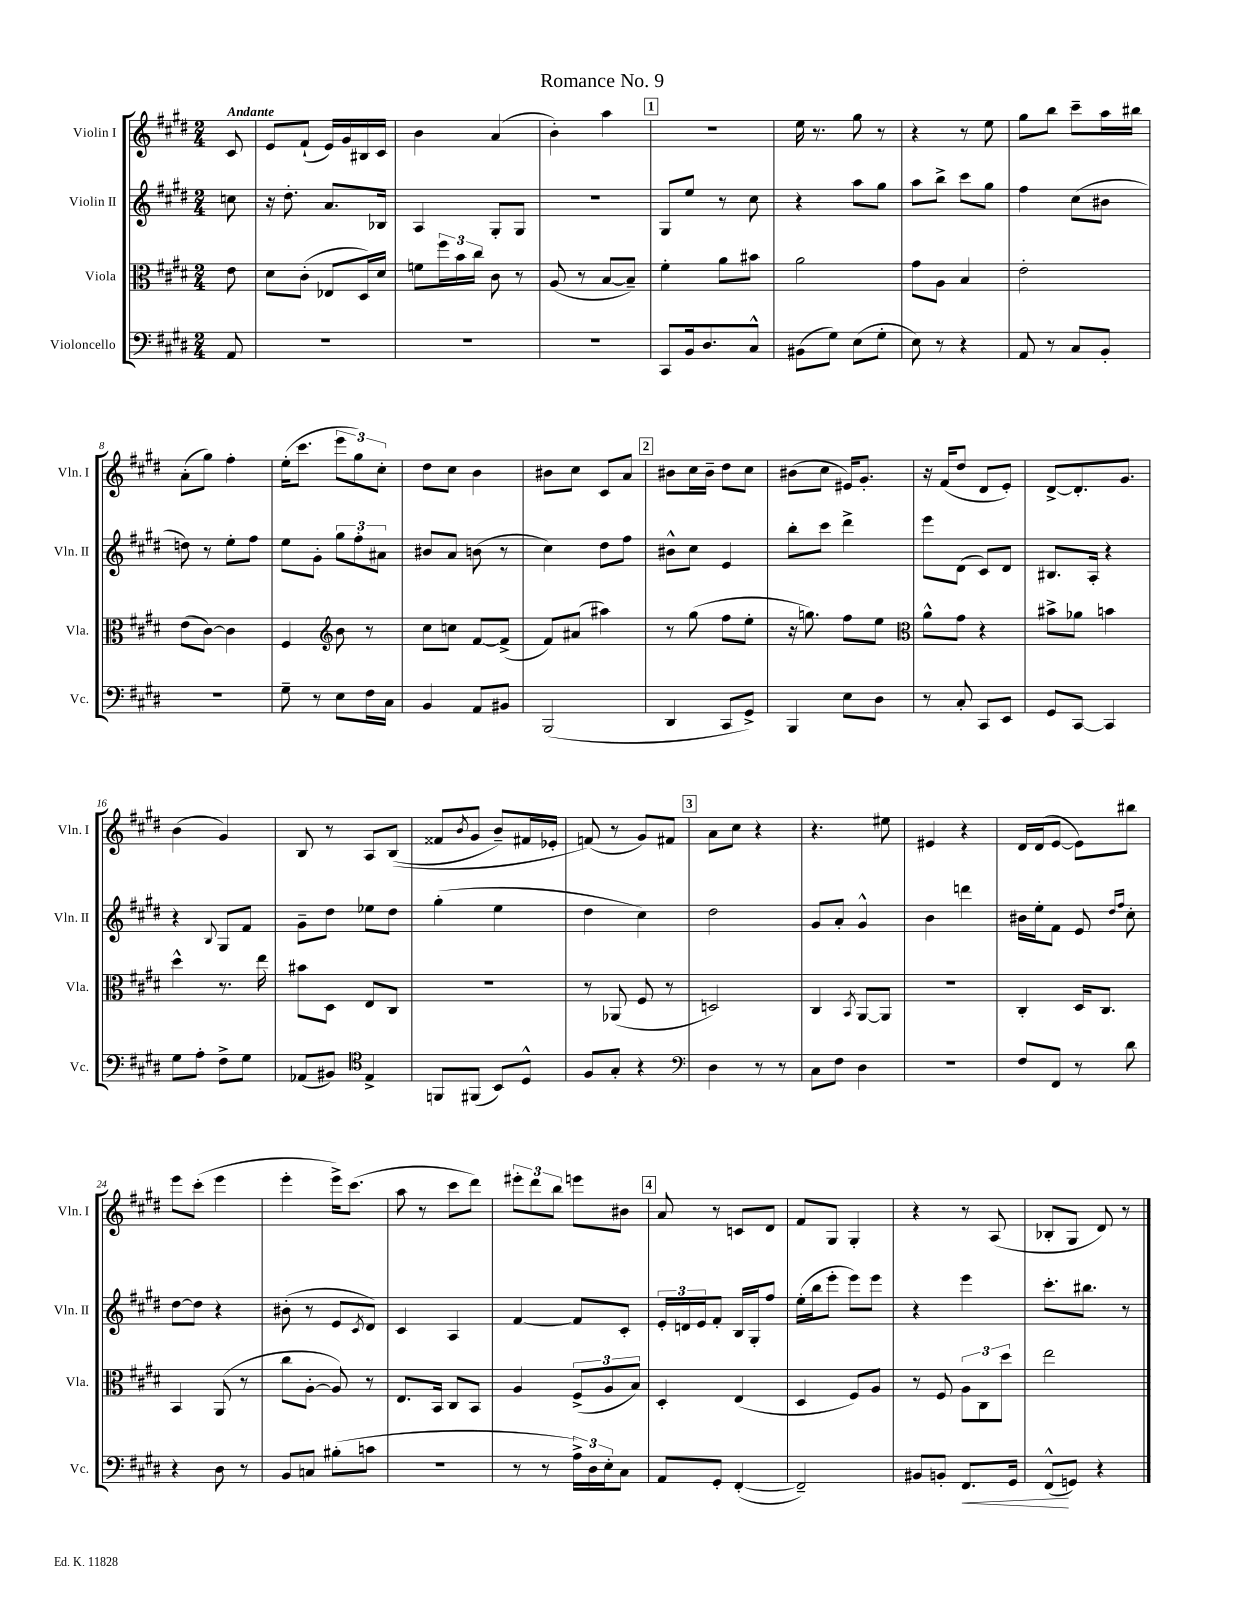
\header { title = "Romance No. 9" }
<<
\new StaffGroup <<
\new Staff = "s0" \with { instrumentName = "Violin I" shortInstrumentName = "Vln. I" } {
    \clef treble \key e \major \numericTimeSignature \time 2/4 \partial 8 \tempo "Andante"
    cis'8 |
    e'8 fis'8-!( e'16) gis'16 bis16 cis'16 |
    b'4 a'4( |
    b'4-.) a''4 |
    \mark \markup { \box "1" } r2 |
    e''16 r8. gis''8 r8 |
    r4 r8 e''8 |
    gis''8 b''8 cis'''8-- a''16 bis''16 |
    a'8-.( gis''8) fis''4-. |
    e''16-.( cis'''8. \tuplet 3/2 { e'''8 gis''8) cis''8-. } |
    dis''8 cis''8 b'4 |
    bis'8 cis''8 cis'8 a'8 |
    \mark \markup { \box "2" } bis'8 cis''16 bis'16-- dis''8 cis''8 |
    bis'8( cis''8 eis'16) gis'8.-. |
    r16 fis'16( dis''8 dis'8 e'8-.) |
    dis'8~-> dis'8.-. gis'8. |
    b'4( gis'4) |
    b8 r8 a8 b8(\( |
    fisis'8 \acciaccatura { b'8 } gis'8 b'8--) fis'16 ees'16-. |
    f'8(\) r8 gis'8) fis'8 |
    \mark \markup { \box "3" } a'8 cis''8 r4 |
    r4. eis''8 |
    eis'4 r4 |
    dis'16 dis'16( e'8~ e'8) bis''8 |
    e'''8 cis'''8-.( e'''4 |
    e'''4-. e'''16->) cis'''8.( |
    a''8 r8 cis'''8 dis'''8) |
    \tuplet 3/2 { eis'''8-. dis'''8 b''8 } e'''8 bis'8 |
    \mark \markup { \box "4" } a'8 r8 c'8 dis'8 |
    fis'8 gis8 gis4-. |
    r4 r8 a8( |
    bes8-. gis8 dis'8) r8 \bar "|." |
}
\new Staff = "s1" \with { instrumentName = "Violin II" shortInstrumentName = "Vln. II" } {
    \clef treble \key e \major \numericTimeSignature \time 2/4 \partial 8
    c''8 |
    r16 dis''8.-. a'8. bes16 |
    a4 gis8-. gis8 |
    R2 |
    \mark \markup { \box "1" } gis8 e''8 r8 cis''8 |
    r4 a''8 gis''8 |
    a''8 b''8-> cis'''8 gis''8 |
    fis''4 cis''8( bis'8 |
    d''8) r8 e''8-. fis''8 |
    e''8 gis'8-. \tuplet 3/2 { gis''8 fis''8-. ais'8 } |
    bis'8 a'8 b'8( r8 |
    cis''4) dis''8 fis''8 |
    \mark \markup { \box "2" } bis'8-^ cis''8 e'4 |
    b''8-. cis'''8 dis'''4-> |
    e'''8 dis'8( cis'8) dis'8 |
    bis8. a16-. r4 |
    r4 \appoggiatura { b8 } gis8 fis'8 |
    gis'8-- dis''8 ees''8 dis''8 |
    gis''4-.( e''4 |
    dis''4 cis''4) |
    \mark \markup { \box "3" } dis''2 |
    gis'8 a'8-. gis'4-^ |
    b'4 d'''4 |
    bis'16 e''16-. fis'8 e'8 \grace { dis''16 fis''16 } cis''8-. |
    dis''8~ dis''8 r4 |
    bis'8-.( r8 e'8 \acciaccatura { cis'8 } dis'8) |
    cis'4 a4 |
    fis'4~ fis'8 cis'8-. |
    \mark \markup { \box "4" } \tuplet 3/2 { e'16-. d'16 e'16 } fis'8-. b16 gis16-. fis''8 |
    e''16-.( b''16 e'''8-. e'''8) e'''8 |
    r4 e'''4 |
    cis'''8.-. bis''8. r8 \bar "|." |
}
\new Staff = "s2" \with { instrumentName = "Viola" shortInstrumentName = "Vla." } {
    \clef alto \key e \major \numericTimeSignature \time 2/4 \partial 8
    e'8 |
    dis'8 cis'8-.( ees8 dis16) dis'16 |
    f'8 \tuplet 3/2 { fis''16 b'16 cis''16 } cis'8 r8 |
    a8( r8 b8~ b8--) |
    \mark \markup { \box "1" } fis'4-. a'8 bis'8 |
    a'2 |
    gis'8 a8 b4 |
    e'2-. |
    e'8( cis'8~) cis'4 |
    fis4 \clef treble b'8 r8 |
    cis''8 c''8 fis'8~ fis'8->( |
    fis'8) ais'8( ais''4) |
    \mark \markup { \box "2" } r8 gis''8( fis''8 e''8-. |
    r16 g''8.) fis''8 e''8 |
    \clef alto a'8-^ gis'8 r4 |
    bis'8-> aes'8 b'4 |
    dis''4-^ r8. e''16 |
    bis'8 dis8 e8 cis8 |
    R2 |
    r8 aes,8( fis8 r8 |
    \mark \markup { \box "3" } d2) |
    cis4 \acciaccatura { b,8 } a,8~ a,8 |
    r2 |
    cis4-. dis16 cis8. |
    b,4 a,8( r8 |
    cis''8 a8~-. a8) r8 |
    e8. b,16 cis8 b,8 |
    a4 \tuplet 3/2 { fis8->( a8 b8) } |
    \mark \markup { \box "4" } dis4-. e4( |
    dis4 fis8) a8 |
    r8 fis8 \tuplet 3/2 { a8 cis8 dis''8 } |
    e''2 \bar "|." |
}
\new Staff = "s3" \with { instrumentName = "Violoncello" shortInstrumentName = "Vc." } {
    \clef bass \key e \major \numericTimeSignature \time 2/4 \partial 8
    a,8 |
    R2 |
    R2 |
    R2 |
    \mark \markup { \box "1" } cis,8 b,16 dis8. cis8-^ |
    bis,8( gis8) e8( gis8-. |
    e8) r8 r4 |
    a,8 r8 cis8 b,8-. |
    R2 |
    gis8-- r8 e8 fis16 cis16 |
    b,4 a,8 bis,8 |
    b,,2( |
    \mark \markup { \box "2" } dis,4 cis,8 gis,8->) |
    b,,4 e8 dis8 |
    r8 cis8-. cis,8 e,8 |
    gis,8 cis,8~ cis,4 |
    gis8 a8-. fis8-> gis8 |
    aes,8( bis,8) \clef tenor e4-> |
    f,8 fis,8( b,8) dis8-^ |
    fis8 gis8-. r4 |
    \mark \markup { \box "3" } \clef bass dis4 r8 r8 |
    cis8 fis8 dis4 |
    R2 |
    fis8 fis,8 r8 dis'8 |
    r4 dis8 r8 |
    b,8 c8 bis8-.( c'8 |
    R2 |
    r8 r8 \tuplet 3/2 { a16->) dis16 e16-. } cis8 |
    \mark \markup { \box "4" } a,8 gis,8-. fis,4~-.( |
    fis,2--) |
    bis,8 b,8-. fis,8.\< gis,16 |
    fis,8-^\!( g,8) r4 \bar "|." |
}
>>
>>
